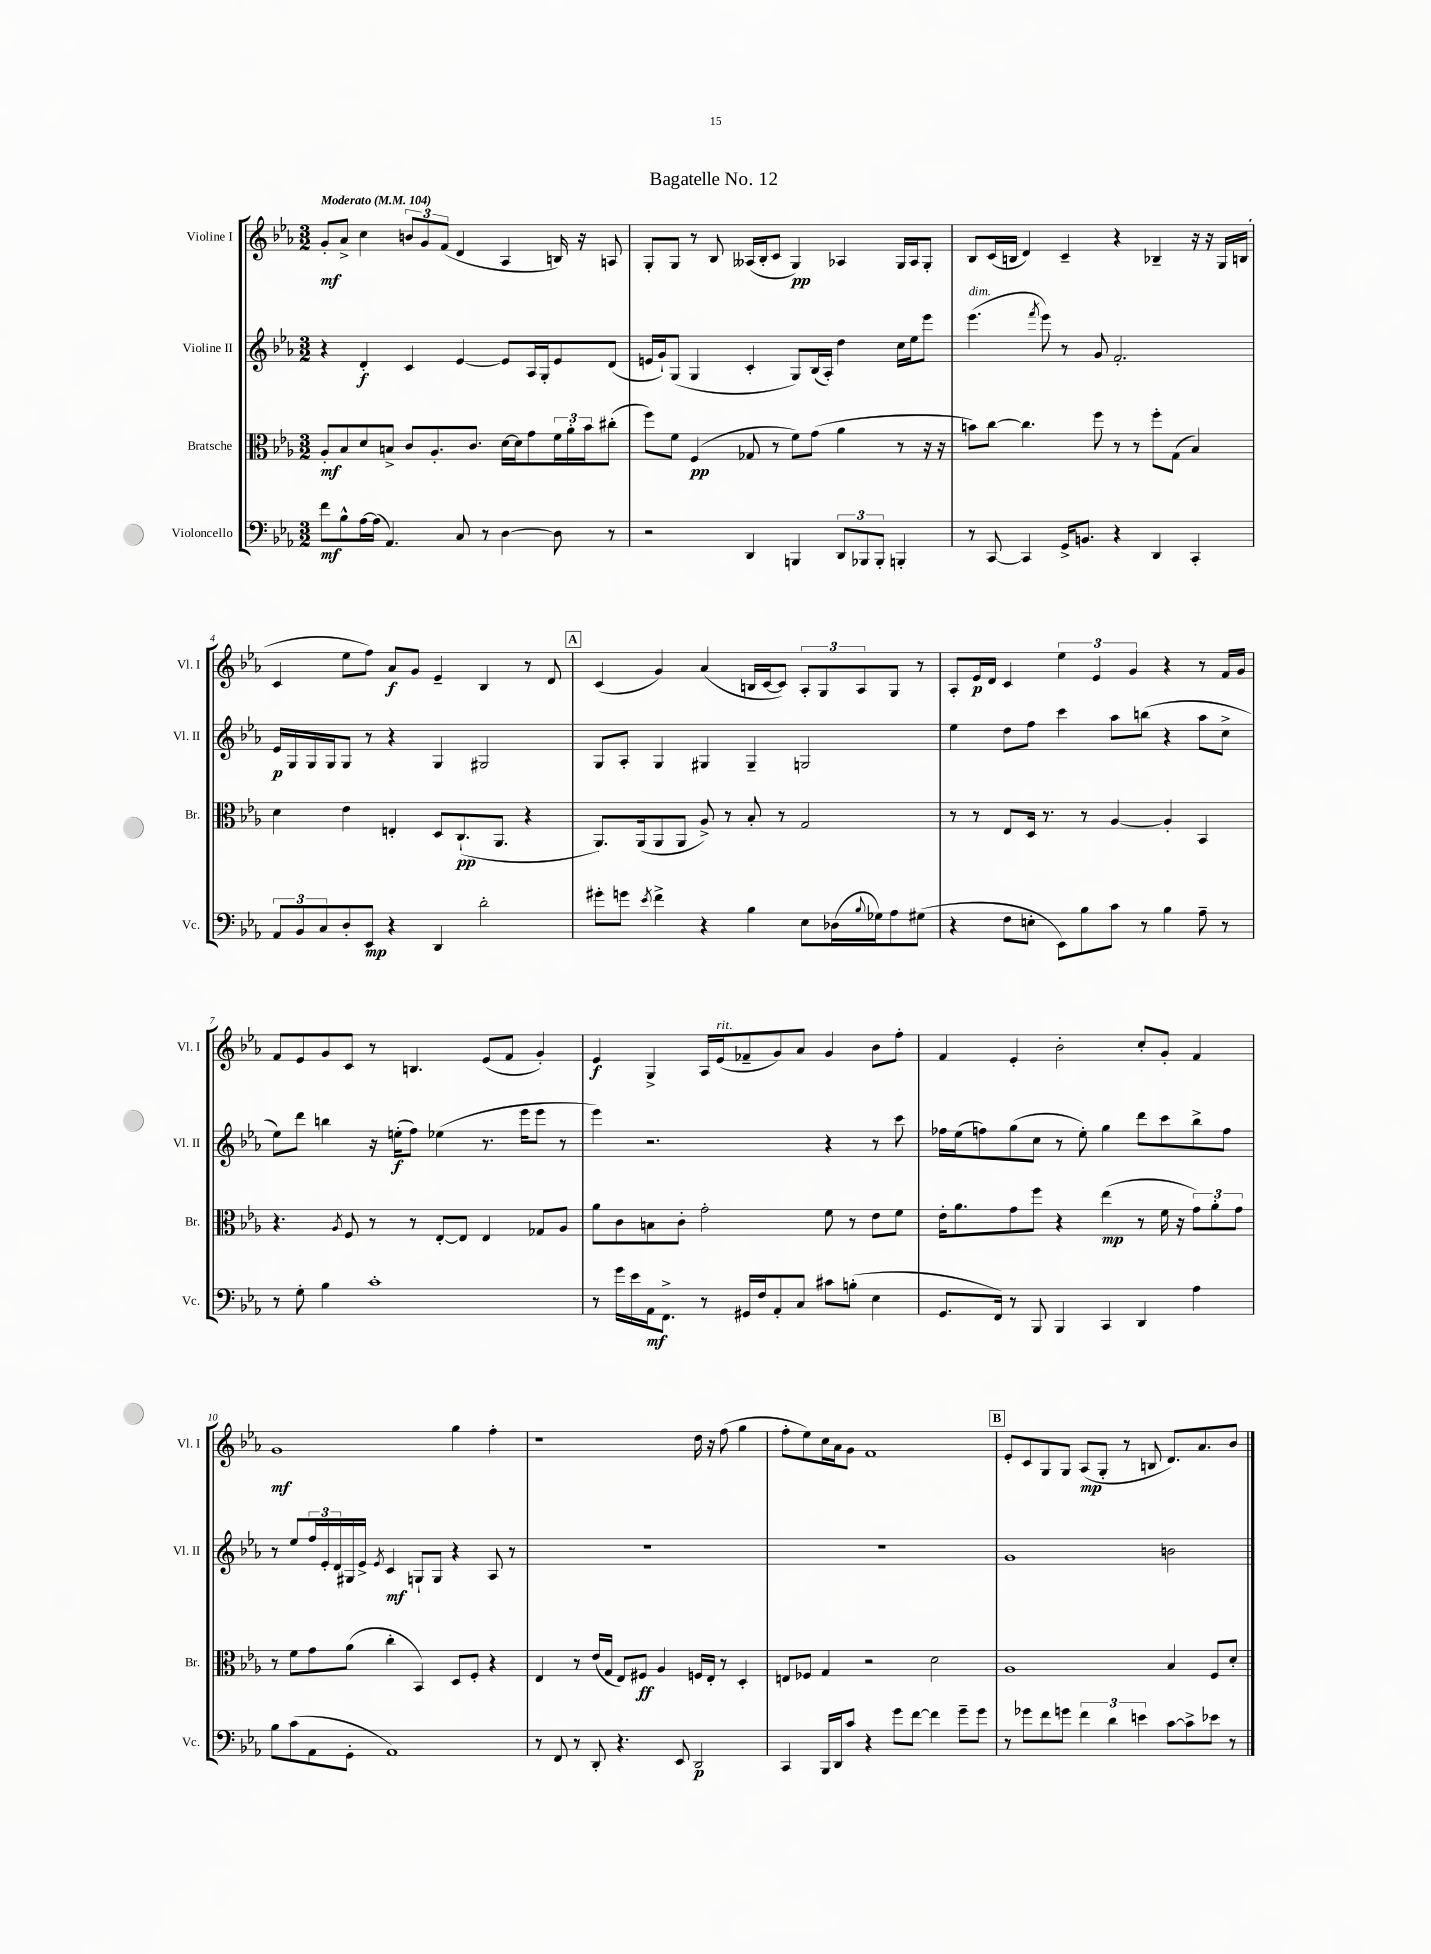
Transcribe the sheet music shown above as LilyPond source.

\header { title = "Bagatelle No. 12" }
<<
\new StaffGroup <<
\new Staff = "s0" \with { instrumentName = "Violine I" shortInstrumentName = "Vl. I" } {
    \clef treble \key ees \major \numericTimeSignature \time 3/2 \tempo "Moderato" 4 = 104
    g'8-.\mf aes'8-> c''4 \tuplet 3/2 { b'8 g'8 f'8( } d'4 aes4 b16) r16 a8 |
    g8-. g8 r8 bes8 aeses16( bes16-. c'8 g4\pp) aes4 g16 aes16 g8-. |
    bes8 c'16( b16 d'4) c'4-- r4 bes4-- r16 r16 g16 b16( |
    c'4 ees''8 f''8) aes'8\f g'8 ees'4-- bes4 r8 d'8 |
    \mark \markup { \box "A" } c'4( g'4) aes'4( b16 c'16~ c'8) \tuplet 3/2 { aes8-. g8 aes8 } g8 r8 |
    aes8-. ees'16\p d'16 c'4 \tuplet 3/2 { ees''4 ees'4 g'4 } r4 r8 f'16 g'16 |
    f'8 ees'8 g'8 c'8 r8 b4. ees'8( f'8 g'4-.) |
    ees'4\f g4-> aes16 ees'16^\markup { \italic "rit." }( fes'8-- g'8) aes'8 g'4 bes'8 f''8-. |
    f'4 ees'4-. bes'2-. c''8-. g'8-. f'4 |
    g'1\mf g''4 f''4-. |
    r1 d''16 r16 f''8( g''4 |
    f''8-. ees''8) c''16 aes'16 g'8 f'1 |
    \mark \markup { \box "B" } ees'8-. c'8 g8 g8 aes8\mp( g8-. r8 b8 d'8.) aes'8. bes'8 \bar "|." |
}
\new Staff = "s1" \with { instrumentName = "Violine II" shortInstrumentName = "Vl. II" } {
    \clef treble \key ees \major \numericTimeSignature \time 3/2
    r4 d'4-.\f c'4 ees'4~ ees'8 aes16 g16-. ees'8 d'8( |
    e'16 g'16-!) g8( g4 c'4-. g8) bes16( aes16-.) d''4 c''16 ees''16 ees'''8 |
    ees'''4.^\markup { \italic "dim." }( \acciaccatura { f'''8 } ees'''8) r8 g'8 f'2.-. |
    ees'16\p g16 g16 g16 g8 r8 r4 g4 gis2 |
    \mark \markup { \box "A" } g8 aes8-. g4 gis4 gis4-- g2 |
    ees''4 d''8 f''8 c'''4 aes''8 b''8( r4 aes''8 c''8-> |
    ees''8) d'''8 b''4 r16 e''16-.\f( f''8) ees''4( r8. ees'''16 ees'''8 r8 |
    ees'''4) r2. r4 r8 c'''8 |
    fes''16 ees''16( f''8) g''8( c''8 r8 ees''8-.) g''4 d'''8 c'''8 bes''8-> f''8 |
    r8 ees''8 \tuplet 3/2 { f''16 ees'16-. d'16 } gis16 ees'16-> \acciaccatura { ees'8 } c'4\mf g8-! g8 r4 aes8 r8 |
    R1. |
    R1. |
    \mark \markup { \box "B" } g'1 b'2 \bar "|." |
}
\new Staff = "s2" \with { instrumentName = "Bratsche" shortInstrumentName = "Br." } {
    \clef alto \key ees \major \numericTimeSignature \time 3/2
    aes8-.\mf bes8 d'8 b8-> c'8 aes8.-. c'8. d'16~ d'16 g'8 \tuplet 3/2 { f'16 aes'16-. bes'16 } cis''8-.( |
    f''8) f'8 f4\pp( ges8 r8 f'8) g'8( aes'4 r8 r16 r16 |
    b'8) c''8~ c''4. f''8 r8 r8 f''8-. g8( bes4) |
    d'4 ees'4 e4-. d8 c8.-!\pp( aes,8. r4 |
    \mark \markup { \box "A" } aes,8.) aes,16( aes,8 aes,8 aes8->) r8 bes8-. r8 g2 |
    r8 r8 ees8 d16 r8. r8 aes4~ aes4-. bes,4 |
    r4. \acciaccatura { aes8 } f8 r8 r8 ees8~-. ees8 ees4 ges8 aes8 |
    aes'8 c'8 b8 c'8-. g'2-. f'8 r8 ees'8 f'8 |
    ees'16-. aes'8. g'8 f''8 r4 ees''4\mp( r8 f'16 r16 \tuplet 3/2 { g'8) aes'8-. g'8 } |
    r8 f'8 g'8 aes'8( c''4-. bes,4) d8 f8-. r4 |
    ees4 r8 ees'16( g16 ees8) fis8\ff aes4 f16 ees16-. r8 d4-. |
    e8 fes8 g4 r2 d'2 |
    \mark \markup { \box "B" } aes1 bes4 f8 d'8-. \bar "|." |
}
\new Staff = "s3" \with { instrumentName = "Violoncello" shortInstrumentName = "Vc." } {
    \clef bass \key ees \major \numericTimeSignature \time 3/2
    f'8\mf bes8-^ aes16~ aes16( aes,4.) c8 r8 d4~ d8 r8 |
    r2 d,4 b,,4 \tuplet 3/2 { d,8 bes,,8 bes,,8-. } b,,4-. |
    r8 c,8~ c,4 g,16-> b,8. r4 d,4 c,4-. |
    \tuplet 3/2 { aes,8 bes,8 c8 } d8-. ees,8\mp r4 d,4 d'2-. |
    \mark \markup { \box "A" } gis'8-. g'8 \acciaccatura { ees'8 } f'4-> r4 bes4 ees8 des16( \appoggiatura { bes8 } ges16) aes8 gis8( |
    r4 f8 e8-. ees,8) bes8 c'8 r8 bes4 aes8-- r8 |
    r8 g8-. bes4 c'1-. |
    r8 g'16 ees'16 aes,16\mf f,8.-> r8 gis,16 f16 aes,8-. c8 cis'8 b8-.( ees4 |
    g,8. f,16) r8 bes,,8 bes,,4 c,4 d,4 aes4 |
    bes8 c'8( aes,8 g,8-. aes,1) |
    r8 f,8 r8 d,8-. r4. ees,8 d,2\p |
    c,4 bes,,16 d,16 c'8 r4 g'8 f'8~ f'4 g'8-- g'8 |
    \mark \markup { \box "B" } r8 ges'8 f'8 g'8 \tuplet 3/2 { f'4 d'4 e'4 } c'8~ c'8-> ees'8 r8 \bar "|." |
}
>>
>>
